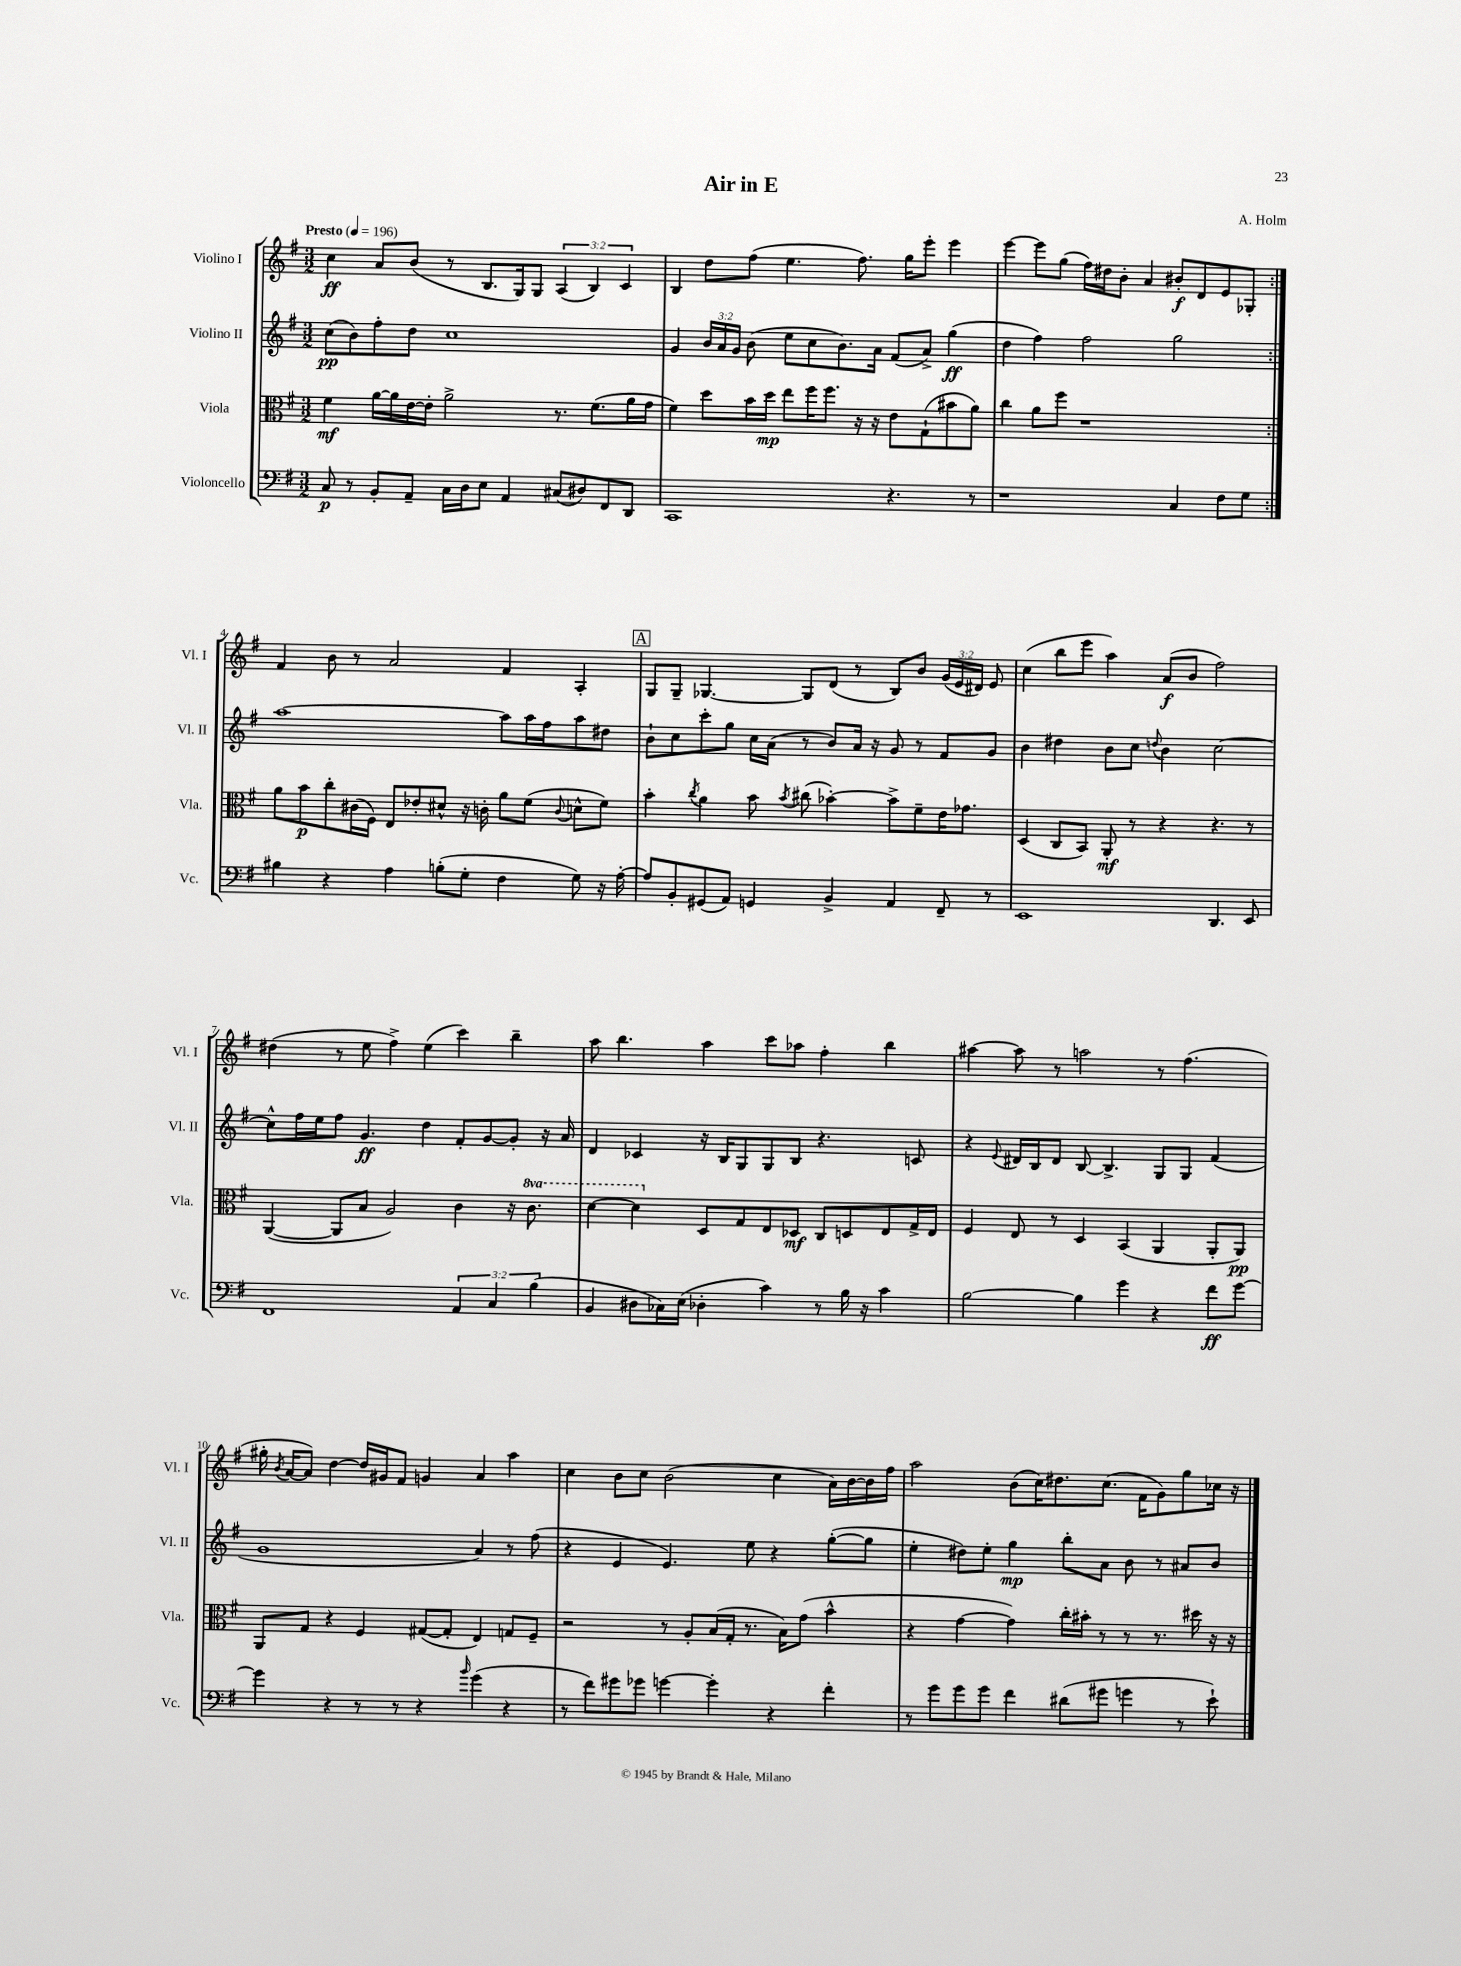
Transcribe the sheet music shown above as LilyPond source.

\header { title = "Air in E" composer = "A. Holm" }
<<
\new StaffGroup <<
\new Staff = "s0" \with { instrumentName = "Violino I" shortInstrumentName = "Vl. I" } {
    \clef treble \key g \major \numericTimeSignature \time 3/2 \override Staff.TupletNumber.text = #tuplet-number::calc-fraction-text \tempo "Presto" 4 = 196
    \autoBeamOff \repeat volta 2 { c''4\ff a'8[ b'8]( r8 b8.[ g16) g8] \tuplet 3/2 { a4( b4) c'4 } |
    b4 d''8[ fis''8]( e''4. fis''8.) g''16[ e'''8]-. e'''4 |
    e'''4~ e'''8[ g''8]( fis''16[) dis''16 b'8]-. a'4 bis'8[-.\f d'8 e'8 ges8]-. | }
    fis'4 b'8 r8 a'2 fis'4 a4-. |
    \mark \markup { \box "A" } g8[ g8]-- ges4.~ ges8[ d'8]( r8 b8[) b'8] \tuplet 3/2 { g'16[( e'16 dis'16]) } e'8 |
    c''4( b''8[ e'''8] a''4) a'8[\f( b'8] fis''2) |
    dis''4( r8 e''8 fis''4->) e''4( c'''4) b''4-- |
    a''8 b''4. a''4 c'''8[ aes''8] fis''4-. b''4 |
    ais''4~ ais''8 r8 a''2 r8 fis''4.( |
    gis''16-. \acciaccatura { b'8 } a'16[~ a'8]) d''4~ d''16[ gis'16 fis'8] g'4 a'4 a''4 |
    c''4 b'8[ c''8] b'2( c''4 a'16[) b'16~ b'16 fis''16] |
    a''2 b'8[( c''16) dis''8. c''8.]( fis'16[ g'8) g''8 ces''16] r16 \bar "|." |
}
\new Staff = "s1" \with { instrumentName = "Violino II" shortInstrumentName = "Vl. II" } {
    \clef treble \key g \major \numericTimeSignature \time 3/2 \override Staff.TupletNumber.text = #tuplet-number::calc-fraction-text
    \autoBeamOff \repeat volta 2 { c''8[\pp( b'8) fis''8-. d''8] c''1 |
    g'4 \tuplet 3/2 { b'16[ a'16 g'16] } b'8( e''8[ c''8 b'8.) a'16] fis'8[( a'8]->) g''4\ff( |
    d''4 fis''4) fis''2 g''2 | }
    a''1~ a''8[ a''16 fis''16 a''8 dis''8] |
    \mark \markup { \box "A" } b'8[-! c''8 c'''8-. g''8] c''16[ a'16]( r8 b'8[) a'16] r16 g'8 r8 fis'8[ g'8] |
    b'4 dis''4 b'8[ c''8] \appoggiatura { d''8 } b'4 c''2~ |
    c''8[-^ fis''16 e''16 fis''8] g'4.\ff d''4 fis'8[-. g'8~ g'8]-. r16 a'16 |
    d'4 ces'4 r16 b16[ g8 g8 b8] r4. c'8 |
    r4 \appoggiatura { e'8 } dis'16[ b16 dis'8] b8~ b4.-> g8[ g8] fis'4( |
    g'1 a'4) r8 fis''8( |
    r4 e'4 e'4.) e''8 r4 g''8[~-.( g''8] |
    e''4-. dis''8[) e''8]-. g''4\mp b''8[-. a'8] b'8 r8 ais'8[ b'8] \bar "|." |
}
\new Staff = "s2" \with { instrumentName = "Viola" shortInstrumentName = "Vla." } {
    \clef alto \key g \major \numericTimeSignature \time 3/2 \set Staff.ottavationMarkups = #ottavation-simple-ordinals
    \autoBeamOff \repeat volta 2 { fis'4\mf a'16[~ a'16 e'16~ e'16]-. a'2-> r8. fis'8.[( a'16 g'16] |
    fis'4) d''8[ b'16 d''16]\mp e''8[ fis''16 fis''8.] r16 r16 e'8[ g8-!( bis'8 a'8]) |
    c''4 a'8[ fis''8] r1 | }
    a'8[ b'8\p c''8-. cis'16( fis16]) e8[ ees'8-. dis'8]-^ r16 c'16-. a'8[ fis'8]( \appoggiatura { c'8 } d'8[-^ fis'8]) |
    \mark \markup { \box "A" } b'4-. \acciaccatura { c''8 } a'4 b'8 \acciaccatura { b'8 } cis''8( bes'4~-.) bes'8[-> fis'8-- e'16 ges'8.] |
    d4( c8[ b,8]) a,8-.\mf r8 r4 r4. r8 |
    a,4~( a,8[ b8] a2) c'4 r16 \ottava #1 c''8. |
    d''4~ d''4 \ottava #0 d8[ g8 e8 des8]\mf c8[ d8 e8 g16-> e16] |
    fis4 e8 r8 d4 b,4( a,4 a,8[-. a,8]\pp) |
    a,8[ g8] r4 fis4 gis8[~( gis8]-. e4) g8[ fis8]-- |
    r2 r8 a8[-. b16( g16]-. r8. b16[) g'8]( b'4-^ |
    r4 g'4~ g'4) c''16[-. bis'16]-. r8 r8 r8. dis''16 r16 r16 \bar "|." |
}
\new Staff = "s3" \with { instrumentName = "Violoncello" shortInstrumentName = "Vc." } {
    \clef bass \key g \major \numericTimeSignature \time 3/2 \override Staff.TupletNumber.text = #tuplet-number::calc-fraction-text
    \autoBeamOff \repeat volta 2 { c8\p r8 b,8[-. a,8]-- c16[ d16 e8] a,4 cis8[( dis8) fis,8 d,8] |
    c,1 r4. r8 |
    r1 c4 fis8[ g8] | }
    bis4 r4 a4 b8[-.( g8]-. fis4 g8) r16 a16~-. |
    \mark \markup { \box "A" } a8[ b,8-. gis,8( a,8]) g,4 b,4-> a,4 fis,8-- r8 |
    e,1 d,4. e,8 |
    fis,1 \tuplet 3/2 { a,4 c4 b4( } |
    b,4 dis8[ ces16) e16]( des4-. c'4) r8 b16 r16 c'4 |
    b2~ b4 g'4 r4 fis'8[\ff g'8]~ |
    g'4 r4 r8 r8 r4 \grace { b'16 } g'4( r4 |
    r8 fis'8[) gis'8 ges'8] g'4~ g'4-. r4 fis'4-. |
    r8 g'8[ g'8 g'8] fis'4 dis'8[( gis'8] g'4 r8 e'8-!) \bar "|." |
}
>>
>>
